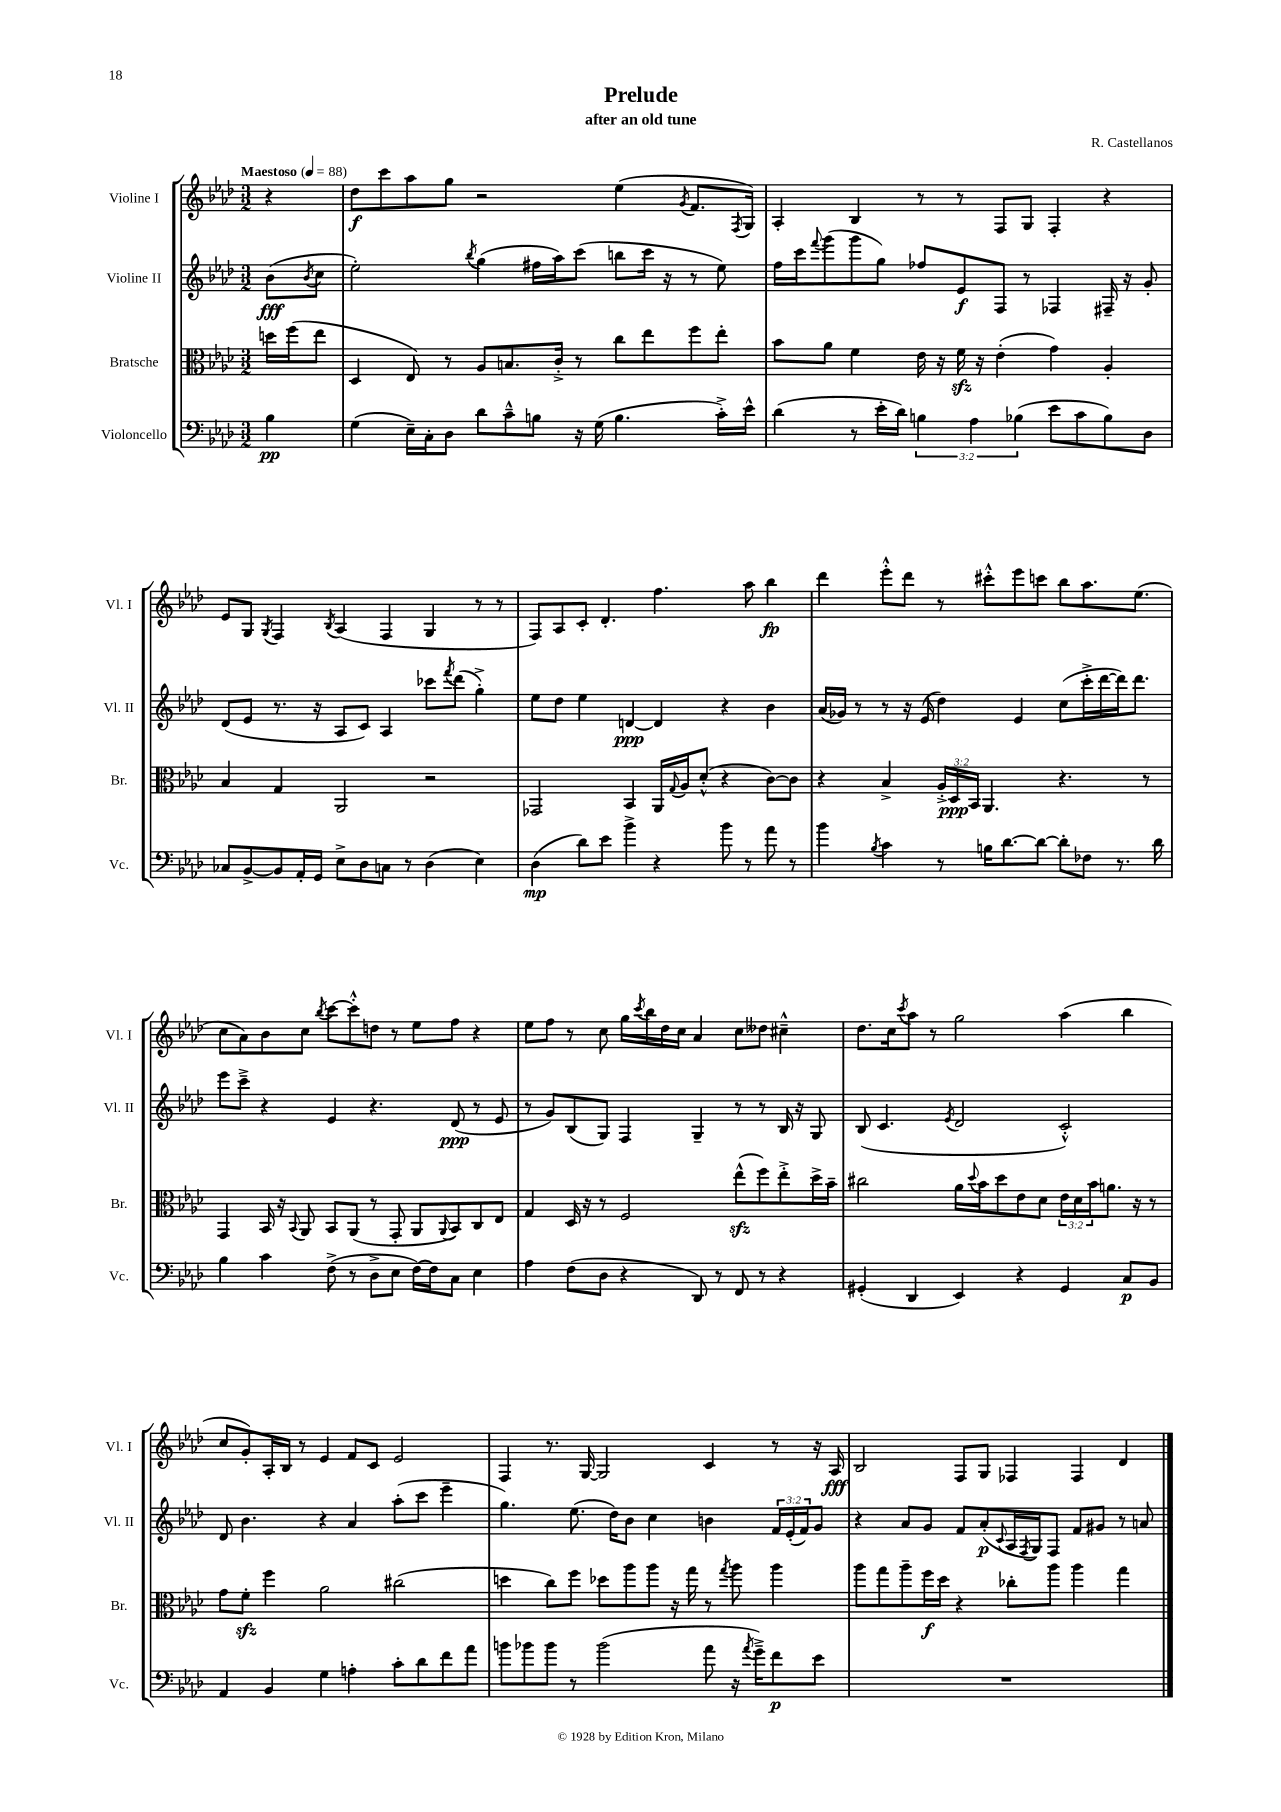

**kern	**kern	**kern	**kern
*staff4	*staff3	*staff2	*staff1
*clefF4	*clefC3	*clefG2	*clefG2
*k[b-e-a-d-]	*k[b-e-a-d-]	*k[b-e-a-d-]	*k[b-e-a-d-]
*M3/2	*M3/2	*M3/2	*M3/2
*MM88	*MM88	*MM88	*MM88
4B-	16dd	(8b-	4r
.	(16ff	.	.
.	.	8qb-	.
.	8ee-	8cc	.
=	=	=	=
(4G	4D-	2ee-')	8dd-
.	.	.	8ccc
16E-~)	8E-)	.	8aa-
16C'	.	.	.
8D-	8r	.	8gg
.	.	8qbb-	.
8d-	8A-	(4gg	2r
8c~^^	8.B	.	.
8B	.	16ff#	.
.	16c'^	16aa-)	.
16r	8r	(8ccc	.
(16G	.	.	.
4.B	8cc	8bb	(4ee-
.	8ee-	16ccc	.
.	.	16r	.
.	.	.	8qg
.	8ff	8r	8.f
16c'^)	8ee-'	8ee-)	.
.	.	.	8qF
16e-^^	.	.	16G)
=	=	=	=
(4d-	8b-	16ff	4A-'
.	.	16ccc	.
.	.	8qqfff	.
.	8a-	(8ggg	.
8r	4f	8ggg	4B-
16e-'	.	8gg)	.
16d-)	.	.	.
6B	16e-	8ff-	8r
.	16r	.	.
.	16f	8e-	8r
6A-	.	.	.
.	16r	.	.
.	(4e-'	8F	8F
(6B-	.	.	.
.	.	8r	8G
8e-	4g)	4F-	4F'
8c	.	.	.
8B-)	4A-'	16F#~	4r
.	.	16r	.
8D-	.	8g'	.
=	=	=	=
8C-	4B-	(8d-	8e-
[8BB-^	.	8e-	8G
.	.	.	8qG
8BB-]	4G	8.r	4F
16AA-'	.	.	.
16GG	.	16r	.
.	.	.	8qB-
8E-^	2AA-	8A-	(4A-
8D-	.	8c)	.
8C	.	4A-	4F
8r	.	.	.
(4D-	2r	8ccc-	4G
.	.	8qfff	.
.	.	(8ddd-	.
4E-)	.	4gg'^)	8r
.	.	.	8r
=	=	=	=
(4D-	2GG-	8ee-	8F)
.	.	8dd-	8A-
8d-)	.	4ee-	8c'
8e-	.	.	4.d-'
4b-^	4BB-	[4d	.
4r	16AA-	4d]	4.ff
.	8qqG	.	.
.	16A-	.	.
.	(8d-'^^	.	.
8b-	4r	4r	.
8r	.	.	8aa-
8a-	[8c)	4b-	4bb-
8r	8c]	.	.
=	=	=	=
4b-	4r	(16a-	4ddd-
.	.	16g-)	.
.	.	8r	.
8qB-	.	.	.
4c	4B-^	8r	8eee-'^^
.	.	16r	8ddd-
.	.	(16e-	.
8r	24A-'^	4dd-)	8r
.	24D-	.	.
.	24BB-	.	.
16B	4.AA-	.	8ccc#'^^
[8.d-	.	.	.
.	.	4e-	8eee-
8d-_	.	.	8ccc
8d-']	4.r	(8cc	8bb-
8F-	.	16ccc'^	8.aa-
.	.	[16ddd-	.
8.r	.	16ddd-])	.
.	.	8.ddd-	(8.ee-
.	8r	.	.
16d-	.	.	.
=	=	=	=
4B-	4GG	8eee-	8cc
.	.	8ccc~^	8a-)
4c	16BB-	4r	8b-
.	16r	.	.
.	8qqBB-	.	.
.	8AA-	.	8cc
.	.	.	8qbb-
(8F^	8BB-	4e-	[8ccc
8r	(8AA-	.	8ccc'^^]
8D-^	8r	4.r	8dd
8E-	8GG'	.	8r
[16F)	8AA-	.	8ee-
16F]	.	.	.
.	8qqAA-	.	.
8C	8BB-)	(8d-	8ff
4E-	8C	8r	4r
.	8E-	8e-	.
=	=	=	=
4A-	4G	8r	8ee-
.	.	8g)	8ff
(8F	16D-	(8B-	8r
.	16r	.	.
8D-	8r	8G)	8cc
4r	2F	4F	16gg
.	.	.	8qccc
.	.	.	16bb-
.	.	.	16dd-
.	.	.	16cc
8DD-)	.	4G~	4a-
8r	.	.	.
8FF	(8ee-^^	8r	8cc
8r	8ff)	8r	8dd--
4r	8ee-'^	16B-	4cc#~^^
.	.	16r	.
.	16dd-^	8G	.
.	16b-~	.	.
=	=	=	=
(4GG#'	2cc#	(8B-	8.dd-
.	.	4.c	.
.	.	.	16cc
.	.	.	8qccc
4DD-	.	.	8aa-
.	.	.	8r
.	.	8qe-	.
4EE-)	16a-	2d-	2gg
.	8qqdd-	.	.
.	16b-	.	.
.	8dd-	.	.
4r	8e-	.	.
.	8d-	.	.
4GG#	24e-	2c'^^)	(4aa-
.	24d-	.	.
.	24b-	.	.
.	8.a	.	.
8C	.	.	4bb-
.	16r	.	.
8BB-	8r	.	.
=	=	=	=
4AA-	8g	8d-	8cc
.	8f'	4.b-	8g')
4BB-	4ff	.	16A-'
.	.	.	16B-
.	.	.	8r
4G	2a-	4r	4e-
4A'	.	4a-	8f
.	.	.	8c
8c'	(2cc#	(8aa-'	2e-
8d-	.	8ccc	.
8f	.	4eee-~	.
8a-	.	.	.
=	=	=	=
8b	4dd	4.gg)	4F
8b-	.	.	.
8b-	8cc)	.	8.r
8r	8ff	(8.ee-	.
.	.	.	[16G
(2b-	8dd-	.	2G]
.	.	16dd-)	.
.	8aa-	8b-	.
.	8aa-	4cc	.
.	16r	.	.
.	16gg	.	.
8a-	8r	4b	4c
.	8qgg	.	.
16r	8aa-	.	.
8qa-	.	.	.
16g~^)	.	.	.
8f	4aa-	24f	8r
.	.	(24e-'	.
.	.	24f)	.
8e-	.	8g	16r
.	.	.	16A-
=	=	=	=
1.r	8aa-	4r	2B-
.	8gg	.	.
.	8aa-~	8a-	.
.	16ff	8g	.
.	16dd-	.	.
.	4r	8f	8F
.	.	(8a-'	8G
.	.	8qqc	.
.	8cc-'	16A-	4F-
.	.	8qF	.
.	.	16G)	.
.	8aa-	8F	.
.	4aa-	8f	4F-
.	.	8g#	.
.	4gg	8r	4d-
.	.	8a	.
==	==	==	==
*-	*-	*-	*-
